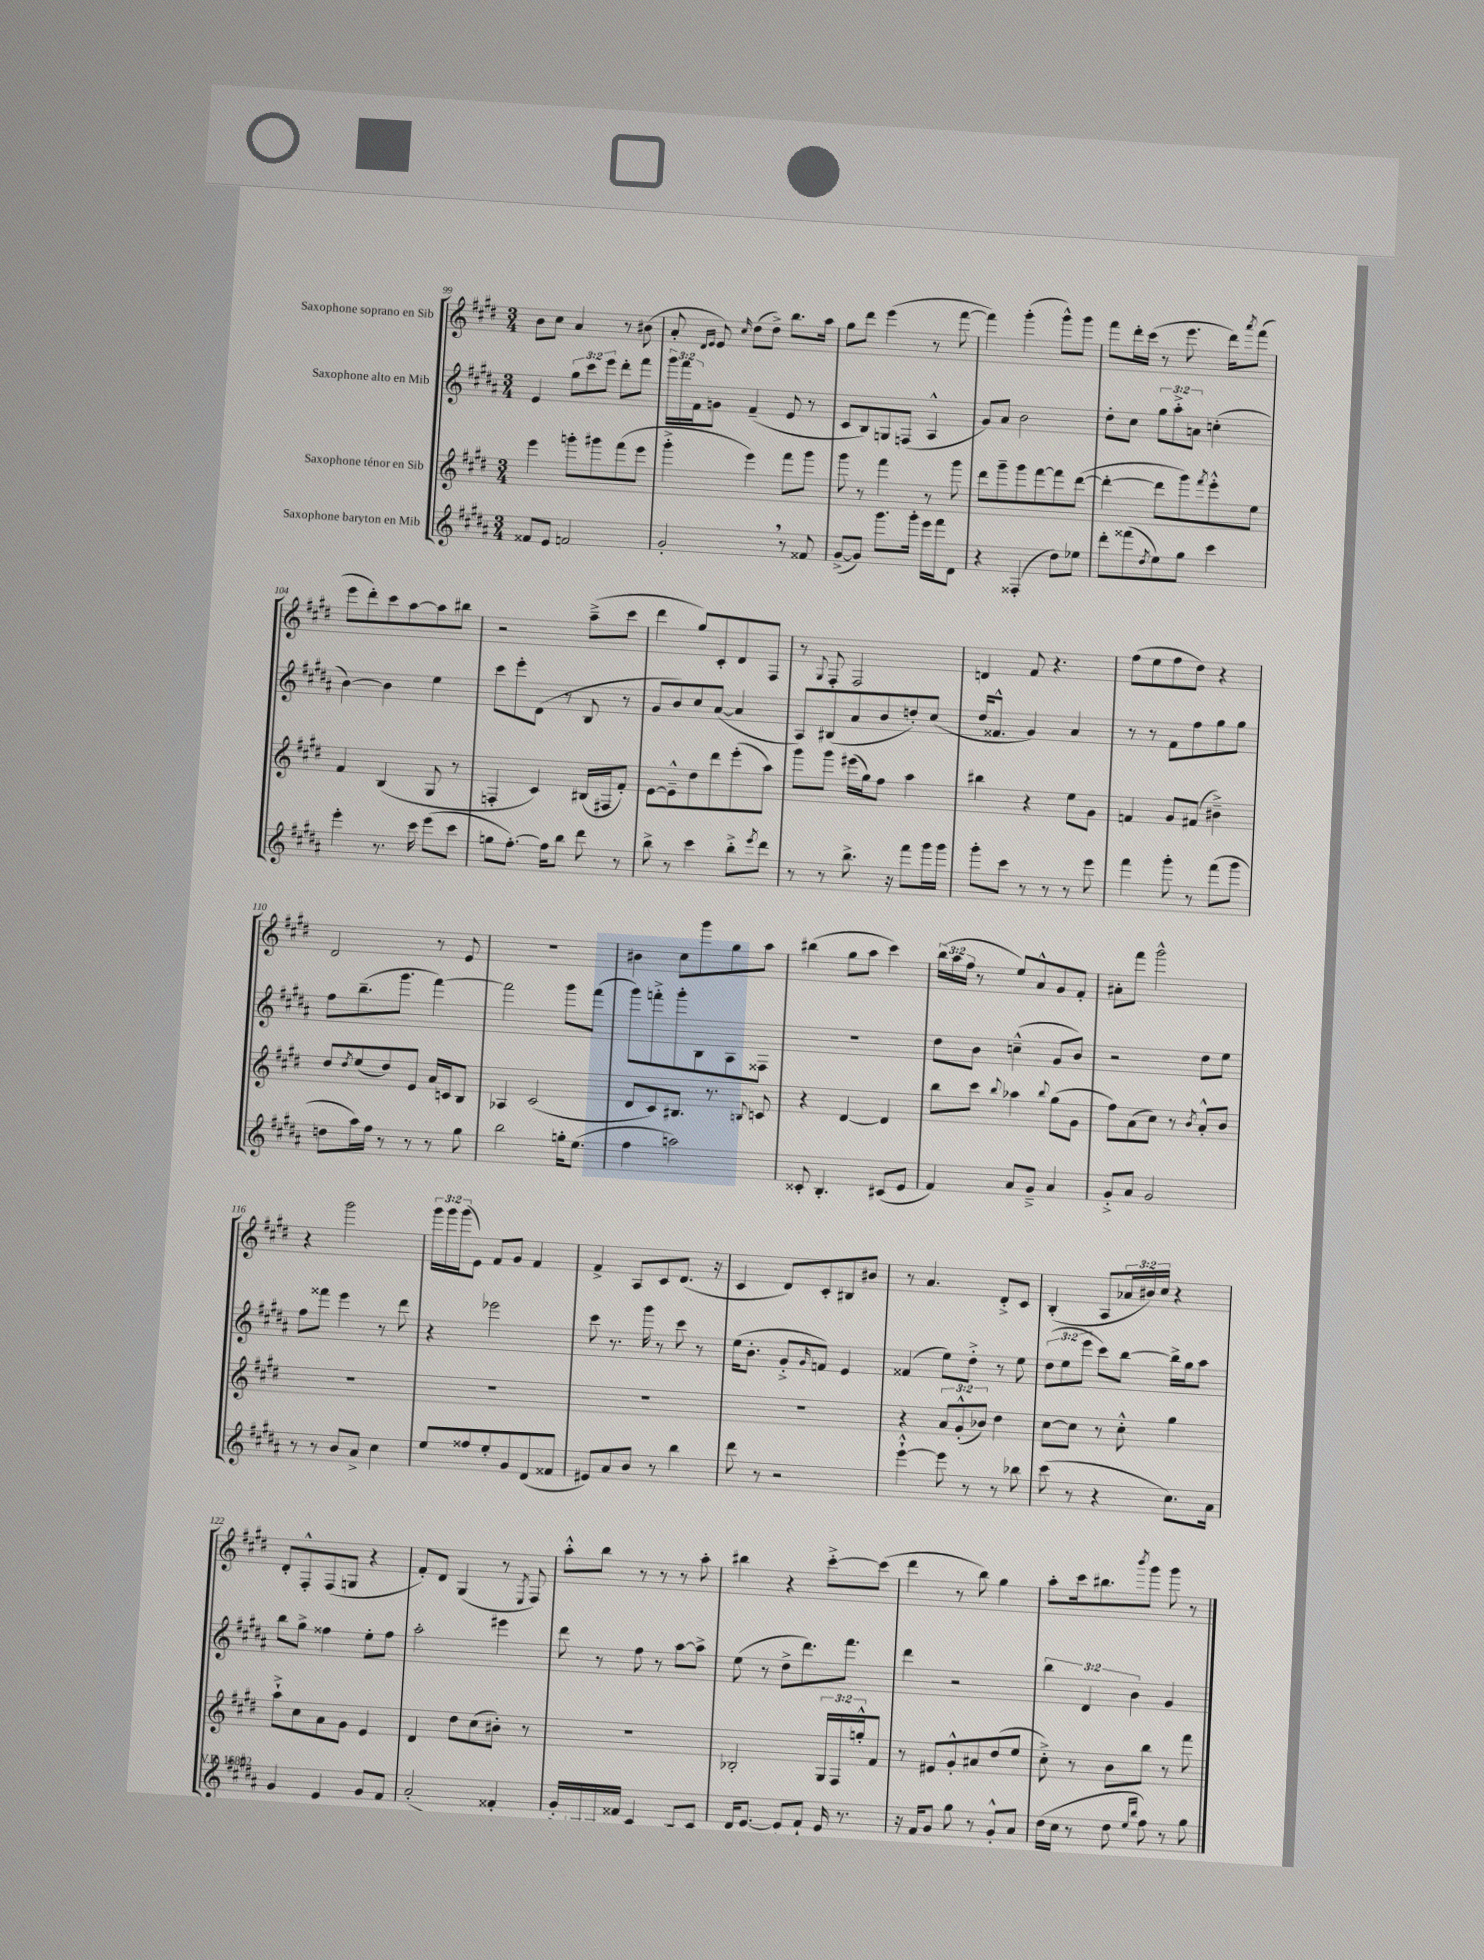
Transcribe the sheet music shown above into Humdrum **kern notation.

**kern	**kern	**kern	**kern
*part4	*part3	*part2	*part1
*staff4	*staff3	*staff2	*staff1
*I"Saxophone baryton en Mib	*I"Saxophone ténor en Sib	*I"Saxophone alto en Mib	*I"Saxophone soprano en Sib
*clefG2	*clefG2	*clefG2	*clefG2
*k[f#c#g#d#a#]	*k[f#c#g#d#]	*k[f#c#g#d#a#]	*k[f#c#g#d#]
*M3/4	*M3/4	*M3/4	*M3/4
=99	=99	=99	=99
8f##X/L	4eee\	4e/	8b\L
8e/J	.	.	8cc#\J
2fn/	8gggn'\L	12gg#\L	4a/
.	.	12ccc#\	.
.	8ggg#X\	.	.
.	.	12eee\J	.
.	(8fff#\	8ddd#'\L	8r
.	8eee\J	8fff#\J	(8b#X\
=100	=100	=100	=100
2g#',/	4ggg#'^\	24ggg#\LL	8a'/
.	.	24fff#\	.
.	.	24f#\J	.
.	.	.	16qqd#/LL
.	.	.	16qqe/JJ
.	.	8gn\J	8e/)
.	.	.	16qqcc#/
.	4eee\)	(4f#~/	(8dd#\L
.	.	.	8dd#^\J)
8r	8fff#\L	8e/	8.bb\L
8f##X/	8ggg#\J	8r	.
.	.	.	16aa\Jk
=101	=101	=101	=101
([8g#^/L	8ggg#\	8c#/L	8gg#\L
8g#/J])	8r	8B/)	8ddd#\J
8.ggg#\L	4fff#\	8Gn/	(4eee\
.	.	(8Fn/J	.
16ggg#'\Jk	.	.	.
16eee\LL	8r	4A#^^/	8r
16fff#\J	.	.	.
8d#\J	8ggg#\	.	[8fff#\
=102	=102	=102	=102
4r	8ddd#\L	8g#/L)	4fff#\])
.	8ggg#~\	8a#/J	.
(4F##X'/	8ggg#\	2b\	(4ggg#'\
.	[8fff#\	.	.
8dd#\L)	8fff#\]	.	8ggg#^^\L)
8ee-X\J	([8ddd#\J	.	8ggg#\J
=103	=103	=103	=103
8ddd#'\L	4ddd#'\_	8dd#'\L	8fff#\L
(8fff##X\	.	8cc#\J	16ddd#'\L
.	.	.	(16ccc#\JJ
8qdd#/	.	.	.
8ee\)	8ddd#\L]	12gg#\L	8r
.	.	12aa#'^\	.
8gg#\J	8ggg#\)	.	8.eee\
.	.	12an\J	.
.	8qfff#/	.	.
4ccc#\	8eee'^^\	(4ccn'\	.
.	.	.	16ddd#\KL)
.	.	.	8qaaa/
.	8ee\J	.	(8fff#\J
!!LO:LB:g=z
=104	=104	=104	=104
4eee'\	4f#/	[4b\)	8eee\L
.	.	.	8ddd#'\)
8.r	(4B/	4b\]	8ccc#\
.	.	.	[8aa\
16ccc#\	.	.	.
(8eee\L	8G#/	4ee\	8aa\]
8ccc#\J	8r	.	8bb#X\J
=105	=105	=105	=105
8ggn\L	4Fn'/	8ccc#\L	2r
[8.ff#'\J)	.	8eee'\	.
.	4c#/)	(8d#\J	.
16ff#\KL]	.	.	.
8bb\J	.	8r	.
8ddd#\	(16B#X/LL	8B/	(8aa~^\L
.	16F#X/J	.	.
8r	8f#'/J)	8r	8ccc#\J
=106	=106	=106	=106
8bb^\	[8e\L	8g#/L	4ddd#\
8r	8e~^^\]	8b/)	.
4ccc#\	8dd#\	8cc#/	8gg#/L)
.	8ddd#\	([8a#/J	8c#'/
8bb'^\L	(8eee'\	4a#/]	8d#/
8qeee/	.	.	.
8ddd#\J	8aa\J)	.	8F#/J
=107	=107	=107	=107
8r	8ggg#\L	8A#/L)	8r
.	.	.	8qqG#/
8r	8ggg#\J	(8B#X/	8F#'/
8.bb^\	(16eee#X\LL	8a#/	2F#/
.	16gg#\J)	.	.
.	8ff#\J	8b/	.
16r	.	.	.
8fff#\L	4aa\	8ddn'/)	.
16ggg#\L	.	(8cc#/J	.
16ggg#\JJ	.	.	.
=108	=108	=108	=108
8ggg#'\L	4bb#X\	16dd#/KL	4dn/
.	.	8.f##X^^/J	.
8ccc#\J	.	.	.
8r	4r	4g#/)	8f#/
8r	.	.	4.r
8r	8ee\L	4a#/	.
8eee\	8g#\J	.	.
=109	=109	=109	=109
4fff#\	4fn/	8r	(8ff#\L
.	.	8r	8ee\
8ggg#'\	8g#/L	8f#\L	8ff#\
8r	(8f#X/J	8ff#\	8dd#\J)
(8fff#\L	4b#X~^\)	8gg#\	4r
8ggg#\J	.	8gg#\J	.
!!LO:LB:g=z
=110	=110	=110	=110
8ddn\L	8dd#/L	8ff#\L	2d#/
.	8qdd#/	.	.
16aa#\L)	(8ee/	(8.bb~\	.
16ff#\JJ	.	.	.
8r	8dd#/)	.	.
.	.	8.ggg#\J	.
8r	8e/J	.	.
8r	16a/LL	[4fff#\)	8r
.	16cn/J	.	.
8gg#\	8B/J	.	8e/
=111	=111	=111	=111
2bb\	4A-X/	2fff#\]	2.r
.	(2c#/	.	.
16ggn'\KL	.	8ggg#\L	.
(8.ee\J	.	.	.
.	.	(8fff#\J	.
=112	=112	=112	=112
4ff#\	8d#/L	8ggg#\L)	4b#X\
.	8c#/)	8fffn'^\	.
2aan\)	8.B#X/J	8ggg#'\	8cc#\L
.	.	8B\	8ggg#\
.	8.r	.	.
.	.	8A#\	8gg#\
.	8qqBn/	.	.
.	8cn/	8F##X\J	8aa\J
=113	=113	=113	=113
8c##X'/	4r	2.r	(4bb#X\
4.B'/	.	.	.
.	[4d#/	.	8gg#\L
.	.	.	8aa\J
(8c#X/L	4d#/]	.	4ccc#\)
8e/J	.	.	.
=114	=114	=114	=114
4f#/)	8bb\L	8dd#\L	(24bb\LL
.	.	.	24aa\
.	.	.	24ff#\JJ
.	8ccc#\J	8b\J	8r
.	8qqbb/	.	.
8a#/L	4aa-X\	(4ccn~^^\	8ee/L)
8g#~^/J	.	.	8a^^/
.	8qqbb/	.	.
4a#/	(8gg#\L	8g#/L	8g#/
.	8g#\J	8b/J)	8f#'/J
=115	=115	=115	=115
8g#'^/L	8ff#\L)	2r	8a#X'\L
8a#/J	(8a\	.	8fff#\J
2g#/	8cc#\J)	.	2ggg#^^\
.	8r	.	.
.	8qb/	.	.
.	8a'^^/L	8dd#\L	.
.	8b/J	8ee\J	.
!!LO:LB:g=z
=116	=116	=116	=116
8r	2.r	8ff#\L	4r
8r	.	8fff##X\J	.
8b/L	.	4eee\	2ggg#\
8a#^/J	.	.	.
4cc#\	.	8r	.
.	.	8ddd#\	.
=117	=117	=117	=117
8ee/L	2.r	4r	24ggg#\LL
.	.	.	24ggg#\
.	.	.	(24ggg#\J
8ff##X/	.	.	8e\J)
8ee'/	.	2eee-X\	8f#/L
8g#/	.	.	8g#/J
(8d#/	.	.	4f#/
8f##X/J	.	.	.
=118	=118	=118	=118
8e#X/L)	2.r	8ccc#\	4f#^/
8a#/	.	8.r	.
8b/J	.	.	8A/L
.	.	16ggg#\	.
8r	.	8r	8c#/
4bb\	.	8ccc#\	(8.d#/J
.	.	8r	.
.	.	.	16r
=119	=119	=119	=119
8ddd#\	2.r	(16ee\KL	4c#/
.	.	8.b'\J	.
8r	.	.	.
2r	.	8g#'^/L	8d#/L)
.	.	16qqg#/	.
.	.	8fn/J)	8c#'/
.	.	4e/	8B#X/
.	.	.	8b#X/J
=120	=120	=120	=120
[4eee`^^\	4r	(4f##X/	8r
.	.	.	4.a/
8eee\]	12a/L	8ee\L)	.
.	(12g#'^^/	.	.
8r	.	8dd#'^\J	.
.	12b-X/J)	.	.
8r	4dd#\	8r	8d#'^/L
8bb-X\	.	8ee\	8c#/J
=121	=121	=121	=121
(8ccc#\	[8cc#\L	(12dd#\L	(4B'/
.	.	12ee\	.
8r	8cc#\J]	.	.
.	.	12eee\J	.
4r	8r	8ccc#\L)	8A/L
.	8cc#'^^\	[8bb\J	24a-X/L
.	.	.	24b#X/)
.	.	.	24cc#/JJ
8.cc#\L)	4gg#\	16bb^\LL]	4r
.	.	16gg#\J	.
.	.	8aa#\J	.
16a#\Jk	.	.	.
!!LO:LB:g=z
=122	=122	=122	=122
4g#/	8aa`^\L	8bb\L	8d#'/L
.	8cc#\	8gg#^\J	8F#'^^/
4e/	8a\	4ff##X\	(8F#/
.	8g#\J	.	8Gn/J
8g#/L	4e/	8ee'\L	4r
8f#/J	.	8ff##\J	.
=123	=123	=123	=123
(2a#'/	4d#/	2aa#'\	8f#'/L)
.	.	.	8d#/J
.	8dd#\L	.	(4G#/
.	(8cc#\	.	.
4f##X'/)	8b#X'\J)	4eee#X\	8r
.	.	.	8qE/
.	8r	.	8F#/)
=124	=124	=124	=124
16g#'^/LL	2.r	8ddd#\	8aa'^^\L
[16An/	.	.	.
16A/]	.	8r	8bb\J
16f##X/JJ	.	.	.
4c#/	.	8ff#\	8r
.	.	8r	8r
8B`/L	.	[8aa#\L	8r
8c#'/J	.	8aa#^\J]	8aa'\
=125	=125	=125	=125
(16d#/KL	2B-X'/	(8ee\	4bb#X\
[8.e/J	.	.	.
.	.	8r	.
8e/L])	.	8dd#^\L	4r
8f#`/J	.	8.ddd#\)	.
16e/	24G#/LL	.	[8ccc#'^\L
.	24F#/	.	.
8.r	.	8.fff#\J	.
.	24ggn'^^/J	.	.
.	8f#/J	.	(8ccc#\J]
=126	=126	=126	=126
16r	8r	4ddd#\	4ddd#\
16f#/KL	.	.	.
8g#/J	8e#X/L	.	.
8gg#\	8g#'^^/	2r	8r
8r	8a#X/	.	8bb\)
8g#'^^/L	(8dd#/	.	4gg#\
8a#/J	8ee/J	.	.
=127	=127	=127	=127
(16dd#\LL	8cc#'^\)	6bb\	8aa'\L
16cc#\JJ	.	.	.
8r	8r	.	16ccc#\k
.	.	6d#/	.
.	.	.	8.bb#X\
8dd#\	8b\L	.	.
.	.	6b\	.
16qqee/LL	.	.	.
16qqbb/JJ	.	.	8qbbb/
8ff#\)	8bb\J	.	8ggg#\J
8r	8r	4g#/	8ggg#\
8gg#\	8fff#\	.	8r
==	==	==	==
*-	*-	*-	*-
